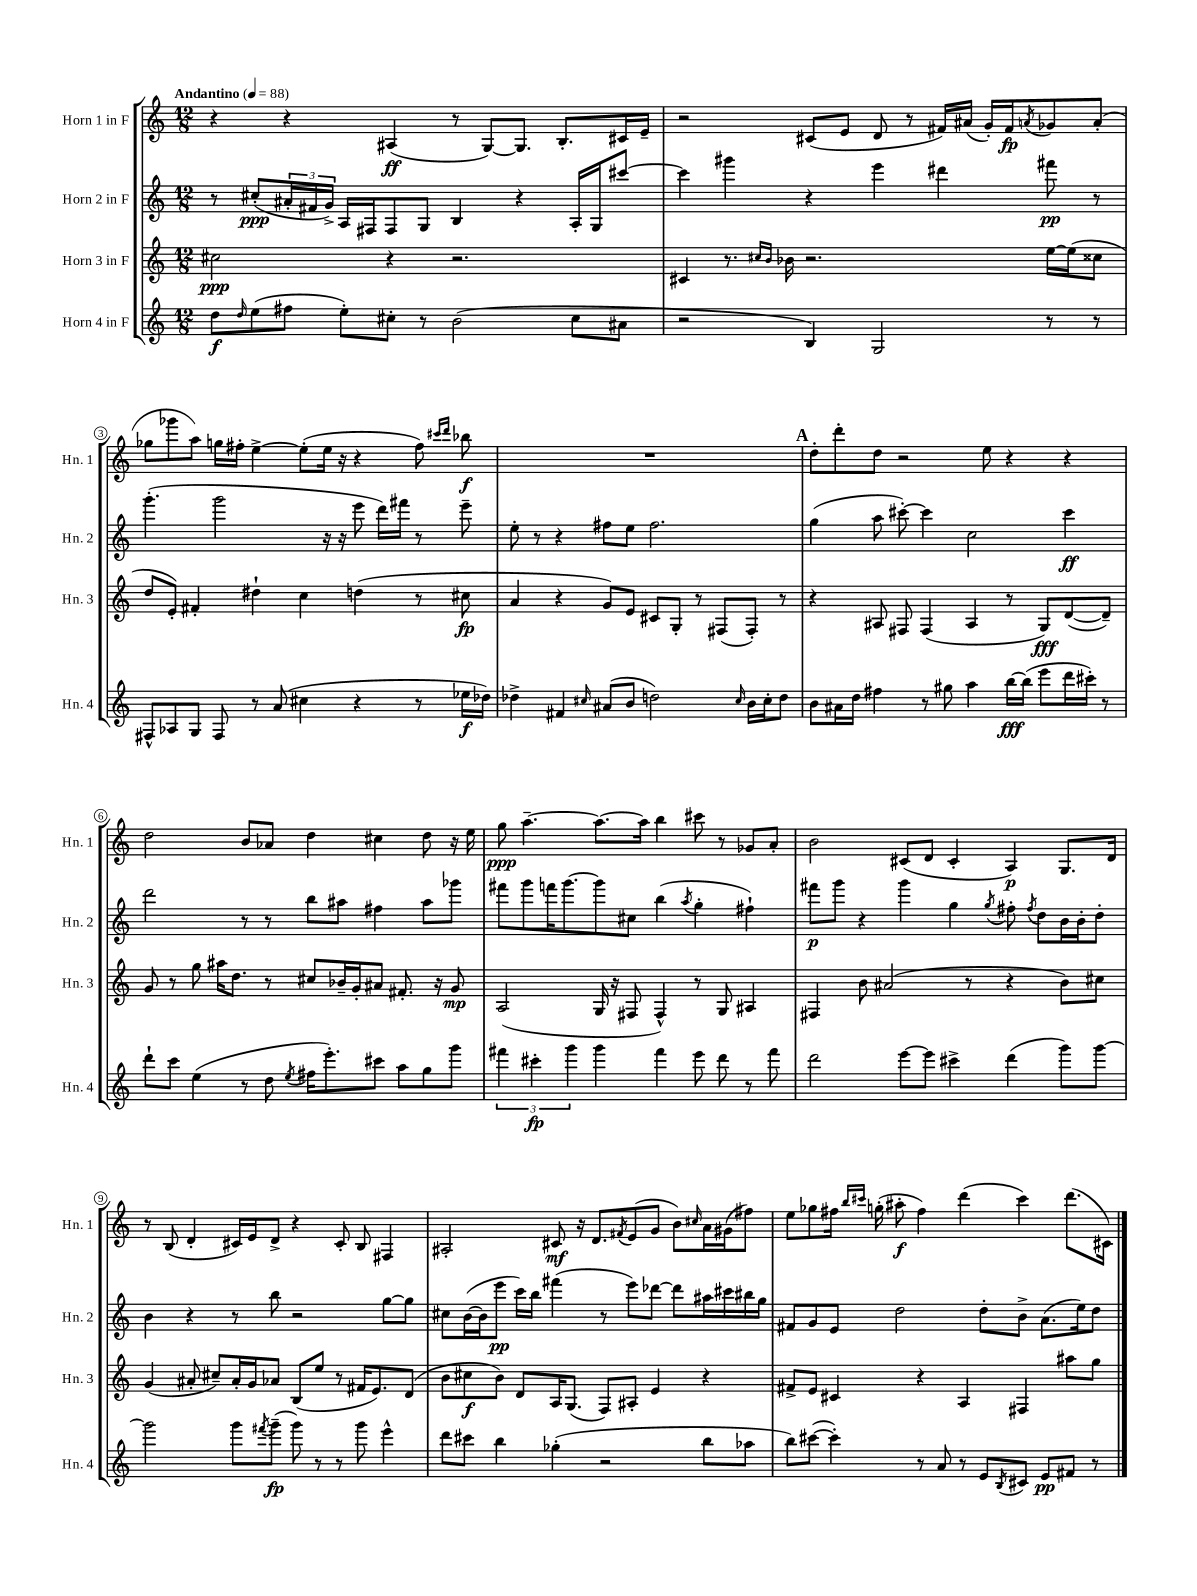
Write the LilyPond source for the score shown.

<<
\new StaffGroup <<
\new Staff = "s0" \with { instrumentName = "Horn 1 in F" shortInstrumentName = "Hn. 1" } {
    \clef treble \key c \major \numericTimeSignature \time 12/8 \tempo "Andantino" 4 = 88
    r4 r4 ais4\ff( r8 g8~) g8. b8.-. cis'16 e'16-- |
    r2 cis'8( e'8 d'8 r8 fis'16) ais'16( g'16-.) fis'16\fp \acciaccatura { a'8 } ges'8 a'8-.( |
    ges''8 ges'''8 a''8) g''16 fis''16-. e''4~-> e''8-.( e''16 r16 r4 fis''8) \grace { cis'''16 d'''16 } bes''8\f |
    R1. |
    \mark \markup { \bold "A" } d''8-. d'''8-. d''8 r2 e''8 r4 r4 |
    d''2 b'8 aes'8 d''4 cis''4 d''8 r16 e''16 |
    g''8\ppp a''4.~-- a''8.~ a''16 b''4 cis'''8 r8 ges'8 a'8-. |
    b'2 cis'8( d'8 cis'4-. a4\p) g8. d'16 |
    r8 b8( d'4-. cis'16) e'16 d'8-> r4 cis'8-. b8 fis4 |
    ais2-. cis'8\mf r16 d'8. \acciaccatura { fis'8 } e'8( g'8 b'8) \grace { cis''16 } a'16 gis'16( fis''8) |
    e''8 ges''8 fis''16 \grace { b''16 cis'''16 } g''16-.( ais''8-.\f fis''4) d'''4( cis'''4) d'''8.( cis'16) \bar "|." |
}
\new Staff = "s1" \with { instrumentName = "Horn 2 in F" shortInstrumentName = "Hn. 2" } {
    \clef treble \key c \major \numericTimeSignature \time 12/8
    r8 cis''8-.\ppp( \tuplet 3/2 { ais'16-. fis'16 g'16->) } a16 fis16 fis8 g8 b4 r4 a16-. g16 cis'''8~ |
    cis'''4 gis'''4 r4 e'''4 dis'''4 fis'''8\pp r8 |
    g'''4.-.( g'''2 r16 r16 e'''8 d'''16) fis'''16 r8 e'''8-- |
    e''8-. r8 r4 fis''8 e''8 fis''2. |
    \mark \markup { \bold "A" } g''4( a''8 cis'''8~-.) cis'''4 c''2 cis'''4\ff |
    d'''2 r8 r8 b''8 ais''8 fis''4 ais''8 ges'''8 |
    fis'''8 g'''8 f'''16 g'''8.~ g'''8 cis''8 b''4( \acciaccatura { a''8 } g''4-. fis''4-!) |
    fis'''8\p g'''8 r4 g'''4 g''4 \acciaccatura { g''8 } fis''8-. \acciaccatura { fis''8 } d''8 b'16 b'16-. d''8-. |
    b'4 r4 r8 b''8 r2 g''8~ g''8 |
    cis''8 b'16~( b'16 e'''8\pp c'''16) b''16 fis'''4( r8 e'''8) des'''8~ des'''8 ais''16 cis'''16 bis''16 g''16 |
    fis'8 g'8 e'8 d''2 d''8-. b'8-> a'8.( e''16) d''8 \bar "|." |
}
\new Staff = "s2" \with { instrumentName = "Horn 3 in F" shortInstrumentName = "Hn. 3" } {
    \clef treble \key c \major \numericTimeSignature \time 12/8
    cis''2\ppp r4 r2. |
    cis'4 r8. \grace { cis''16 b'16 } bes'16 r2. e''16~ e''16( cisis''8 |
    d''8 e'8-.) fis'4-. dis''4-! c''4 d''4( r8 cis''8\fp |
    a'4 r4 g'8) e'8 cis'8 g8-. r8 fis8( fis8-.) r8 |
    \mark \markup { \bold "A" } r4 ais8 fis8 fis4( ais4 r8 g8\fff) d'8~( d'8--) |
    g'8 r8 g''8 ais''16 d''8. r8 cis''8 bes'16-- g'16-. ais'8 fis'8.-. r16 g'8\mp |
    a2( g16 r16 fis8 fis4-^) r8 g8 ais4 |
    fis4 b'8 ais'2( r8 r4 b'8) cis''8 |
    g'4( ais'8-. cis''8--) ais'16-. g'16 aes'8 b8( e''8 r8 fis'16 e'8.) d'8( |
    b'8 cis''8\f b'8) d'8 a16 g8.( f8) ais8-. e'4 r4 |
    fis'8-> e'8 cis'4 r4 a4 fis4 ais''8 g''8 \bar "|." |
}
\new Staff = "s3" \with { instrumentName = "Horn 4 in F" shortInstrumentName = "Hn. 4" } {
    \clef treble \key c \major \numericTimeSignature \time 12/8
    d''8\f \grace { d''16 } e''8( fis''8 e''8-.) cis''8-. r8 b'2( cis''8 ais'8 |
    r2 b4) g2 r8 r8 |
    fis8-^ aes8 g8 fis8 r8 a'8( cis''4 r4 r8 ees''16\f des''16) |
    des''4-> fis'4 \grace { cis''16 } ais'8( b'8 d''2) \grace { cis''16 } b'16 cis''16-. d''8 |
    \mark \markup { \bold "A" } b'8 ais'16 d''16 fis''4 r8 gis''8 a''4 b''16~\fff b''16( e'''8 d'''16 cis'''16-.) r8 |
    d'''8-! c'''8 e''4( r8 d''8 \acciaccatura { e''8 } fis''16 e'''8.-.) cis'''8 a''8 g''8 g'''8 |
    \tuplet 3/2 { fis'''4 cis'''4-.\fp g'''4 } g'''4 fis'''4 e'''8 d'''8 r8 fis'''8 |
    d'''2 e'''8~ e'''8 cis'''4-> d'''4( g'''8) g'''8~ |
    g'''2 g'''8 \acciaccatura { fis'''8 } g'''8--\fp( g'''8) r8 r8 g'''8 e'''4-^ |
    d'''8 cis'''8 b''4 ges''4-.( r2 b''8 aes''8 |
    b''8) cis'''8~( cis'''4-.) r8 a'8 r8 e'8 \acciaccatura { b8 } cis'8 e'8\pp fis'8 r8 \bar "|." |
}
>>
>>
\layout { \context { \Score \override BarNumber.stencil = #(make-stencil-circler 0.1 0.3 ly:text-interface::print) } }
